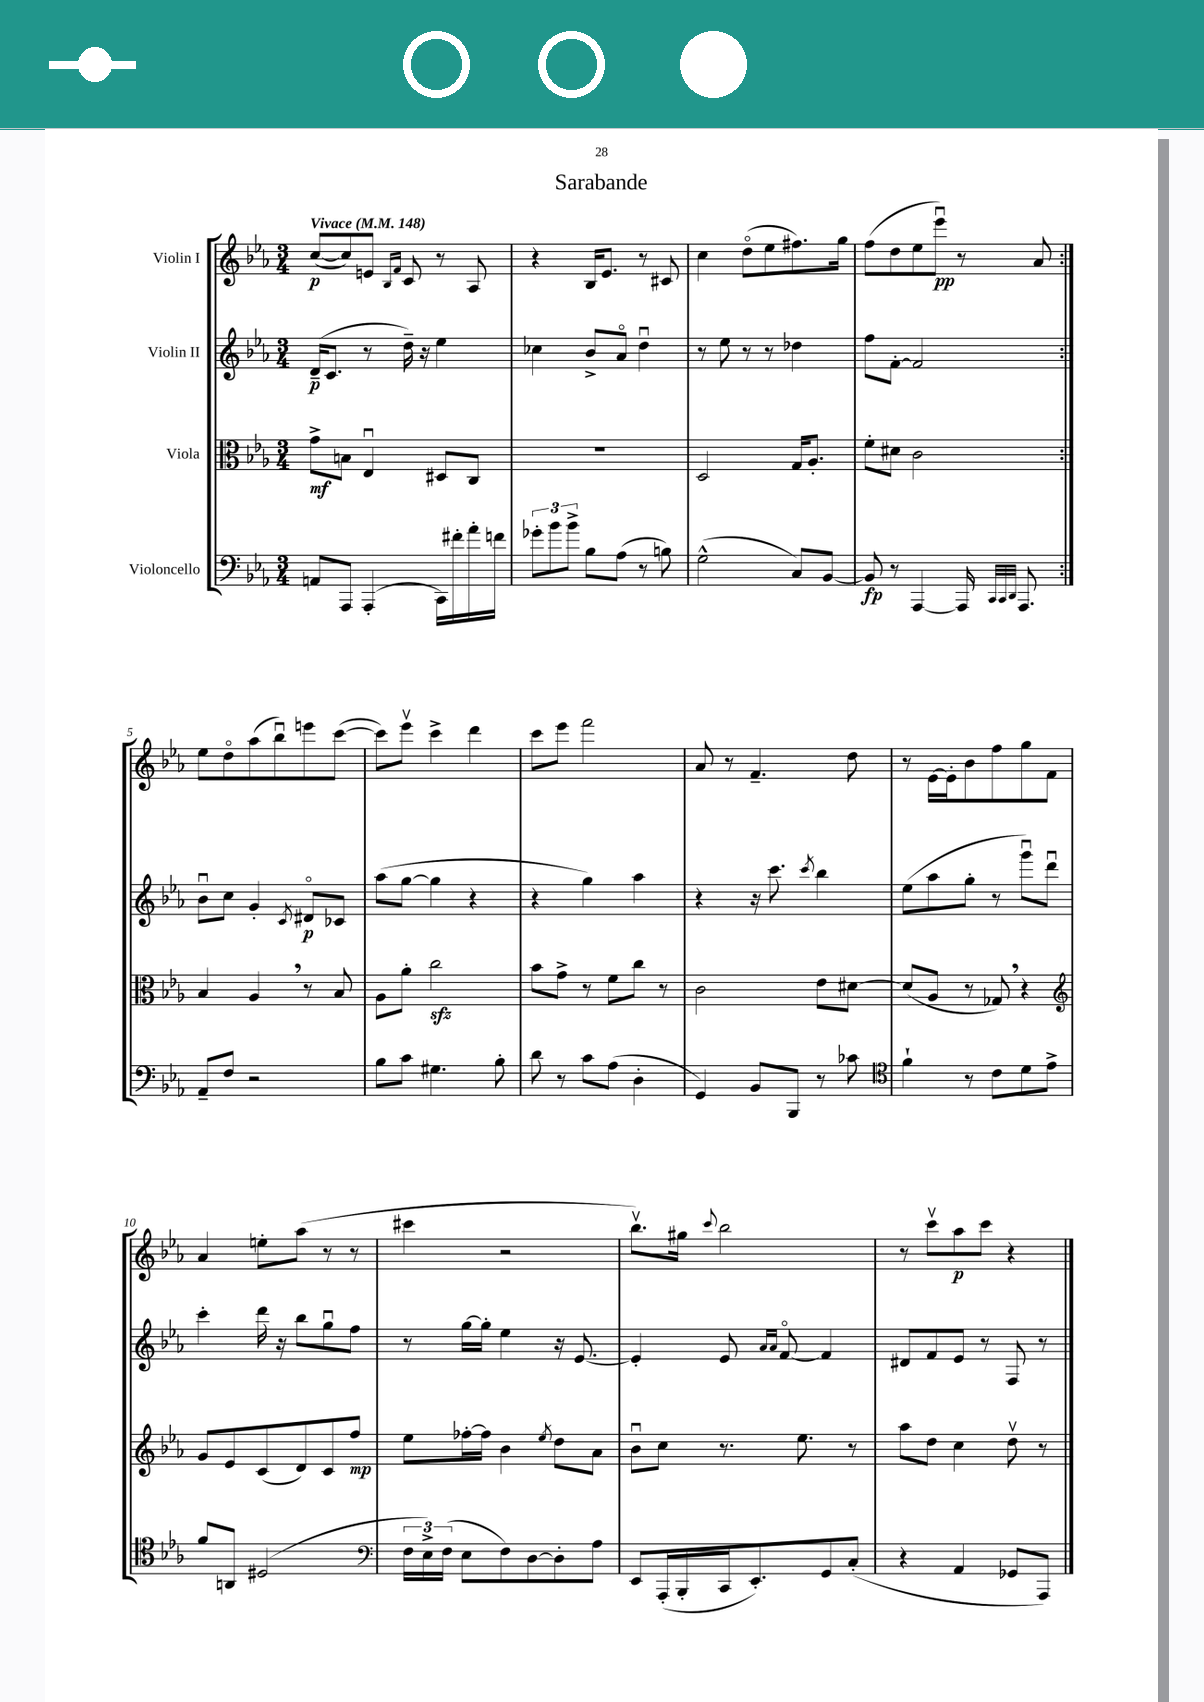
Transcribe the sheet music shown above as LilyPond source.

\header { title = "Sarabande" }
<<
\new StaffGroup <<
\new Staff = "s0" \with { instrumentName = "Violin I" } {
    \clef treble \key ees \major \numericTimeSignature \time 3/4 \tempo "Vivace" 4 = 148
    \autoBeamOff \repeat volta 2 { c''8[~\p( c''8) e'8] \grace { bes16[ f'16] } c'8 r8 aes8 |
    r4 bes16[ ees'8.] r8 cis'8 |
    c''4 d''8[\flageolet( ees''8 fis''8.) g''16] |
    f''8[( d''8 ees''8 ees'''8]\downbow\pp) r8 aes'8 | }
    ees''8[ d''8\flageolet aes''8( bes''8\downbow) e'''8 c'''8]~( |
    c'''8[) ees'''8]\upbow c'''4-> d'''4 |
    c'''8[ ees'''8] f'''2 |
    aes'8 r8 f'4.-- d''8 |
    r8 ees'16[~ ees'16-. bes'8 f''8 g''8 f'8] |
    aes'4 e''8[-. aes''8]( r8 r8 |
    cis'''4 r2 |
    bes''8.[\upbow) gis''16] \appoggiatura { c'''8 } bes''2 |
    r8 c'''8[\upbow aes''8\p c'''8] r4 \bar "|." |
}
\new Staff = "s1" \with { instrumentName = "Violin II" } {
    \clef treble \key ees \major \numericTimeSignature \time 3/4
    \autoBeamOff \repeat volta 2 { d'16[--\p( c'8.] r8 d''16--) r16 ees''4 |
    ces''4 bes'8[-> aes'8]\flageolet d''4\downbow |
    r8 ees''8 r8 r8 des''4 |
    f''8[ f'8]~-. f'2 | }
    bes'8[\downbow c''8] g'4-. \acciaccatura { c'8 } dis'8[\flageolet\p ces'8] |
    aes''8[( g''8]~ g''4 r4 |
    r4 g''4) aes''4 |
    r4 r16 c'''8. \acciaccatura { c'''8 } bes''4 |
    ees''8[( aes''8 g''8]-. r8 g'''8[\downbow) d'''8]\downbow |
    c'''4-. d'''16 r16 bes''8[ g''8\downbow f''8] |
    r8 g''16[~ g''16]-. ees''4 r16 ees'8.~ |
    ees'4-. ees'8 \grace { aes'16[ aes'16] } f'8~\flageolet f'4 |
    dis'8[ f'8 ees'8] r8 f8 r8 \bar "|." |
}
\new Staff = "s2" \with { instrumentName = "Viola" } {
    \clef alto \key ees \major \numericTimeSignature \time 3/4
    \autoBeamOff \repeat volta 2 { g'8[->\mf b8] ees4\downbow dis8[ c8] |
    R2. |
    d2 g16[ aes8.]-. |
    f'8[-. dis'8] c'2 | }
    bes4 aes4 \breathe r8 bes8 |
    aes8[ aes'8]-. c''2\sfz |
    bes'8[ g'8]-> r8 f'8[ c''8] r8 |
    c'2 ees'8[ dis'8]~ |
    dis'8[( aes8] r8 ges8) \breathe r4 |
    \clef treble g'8[ ees'8 c'8( d'8) c'8 f''8]\mp |
    ees''8[ fes''16~-. fes''16] bes'4 \acciaccatura { ees''8 } d''8[ aes'8] |
    bes'8[\downbow c''8] r8. ees''8. r8 |
    aes''8[ d''8] c''4 d''8\upbow r8 \bar "|." |
}
\new Staff = "s3" \with { instrumentName = "Violoncello" } {
    \clef bass \key ees \major \numericTimeSignature \time 3/4
    \autoBeamOff \repeat volta 2 { a,8[ aes,,8] aes,,4-.( c,16[) fis'16-. aes'16-. f'16] |
    \tuplet 3/2 { ges'8[-. bes'8 bes'8]-> } bes8[ aes8]( r8 b8) |
    g2-^( c8[) bes,8]~ |
    bes,8\fp r8 aes,,4~ aes,,16 \grace { c,32[ c,32 d,32] } aes,,8. | }
    aes,8[-- f8] r2 |
    bes8[ c'8] gis4. bes8-. |
    d'8 r8 c'8[ aes8]( d4-. |
    g,4) bes,8[ bes,,8] r8 ces'8 |
    \clef tenor f'4-! r8 c'8[ d'8 ees'8]-> |
    f'8[ a,8] dis2( |
    \clef bass \tuplet 3/2 { f16[ ees16->) f16]( } ees8[ f8) d8~ d8-. aes8] |
    ees,8[ aes,,16-.( bes,,16-. c,16 ees,8.-.) g,8 c8]-.( |
    r4 aes,4 ges,8[ aes,,8]) \bar "|." |
}
>>
>>
